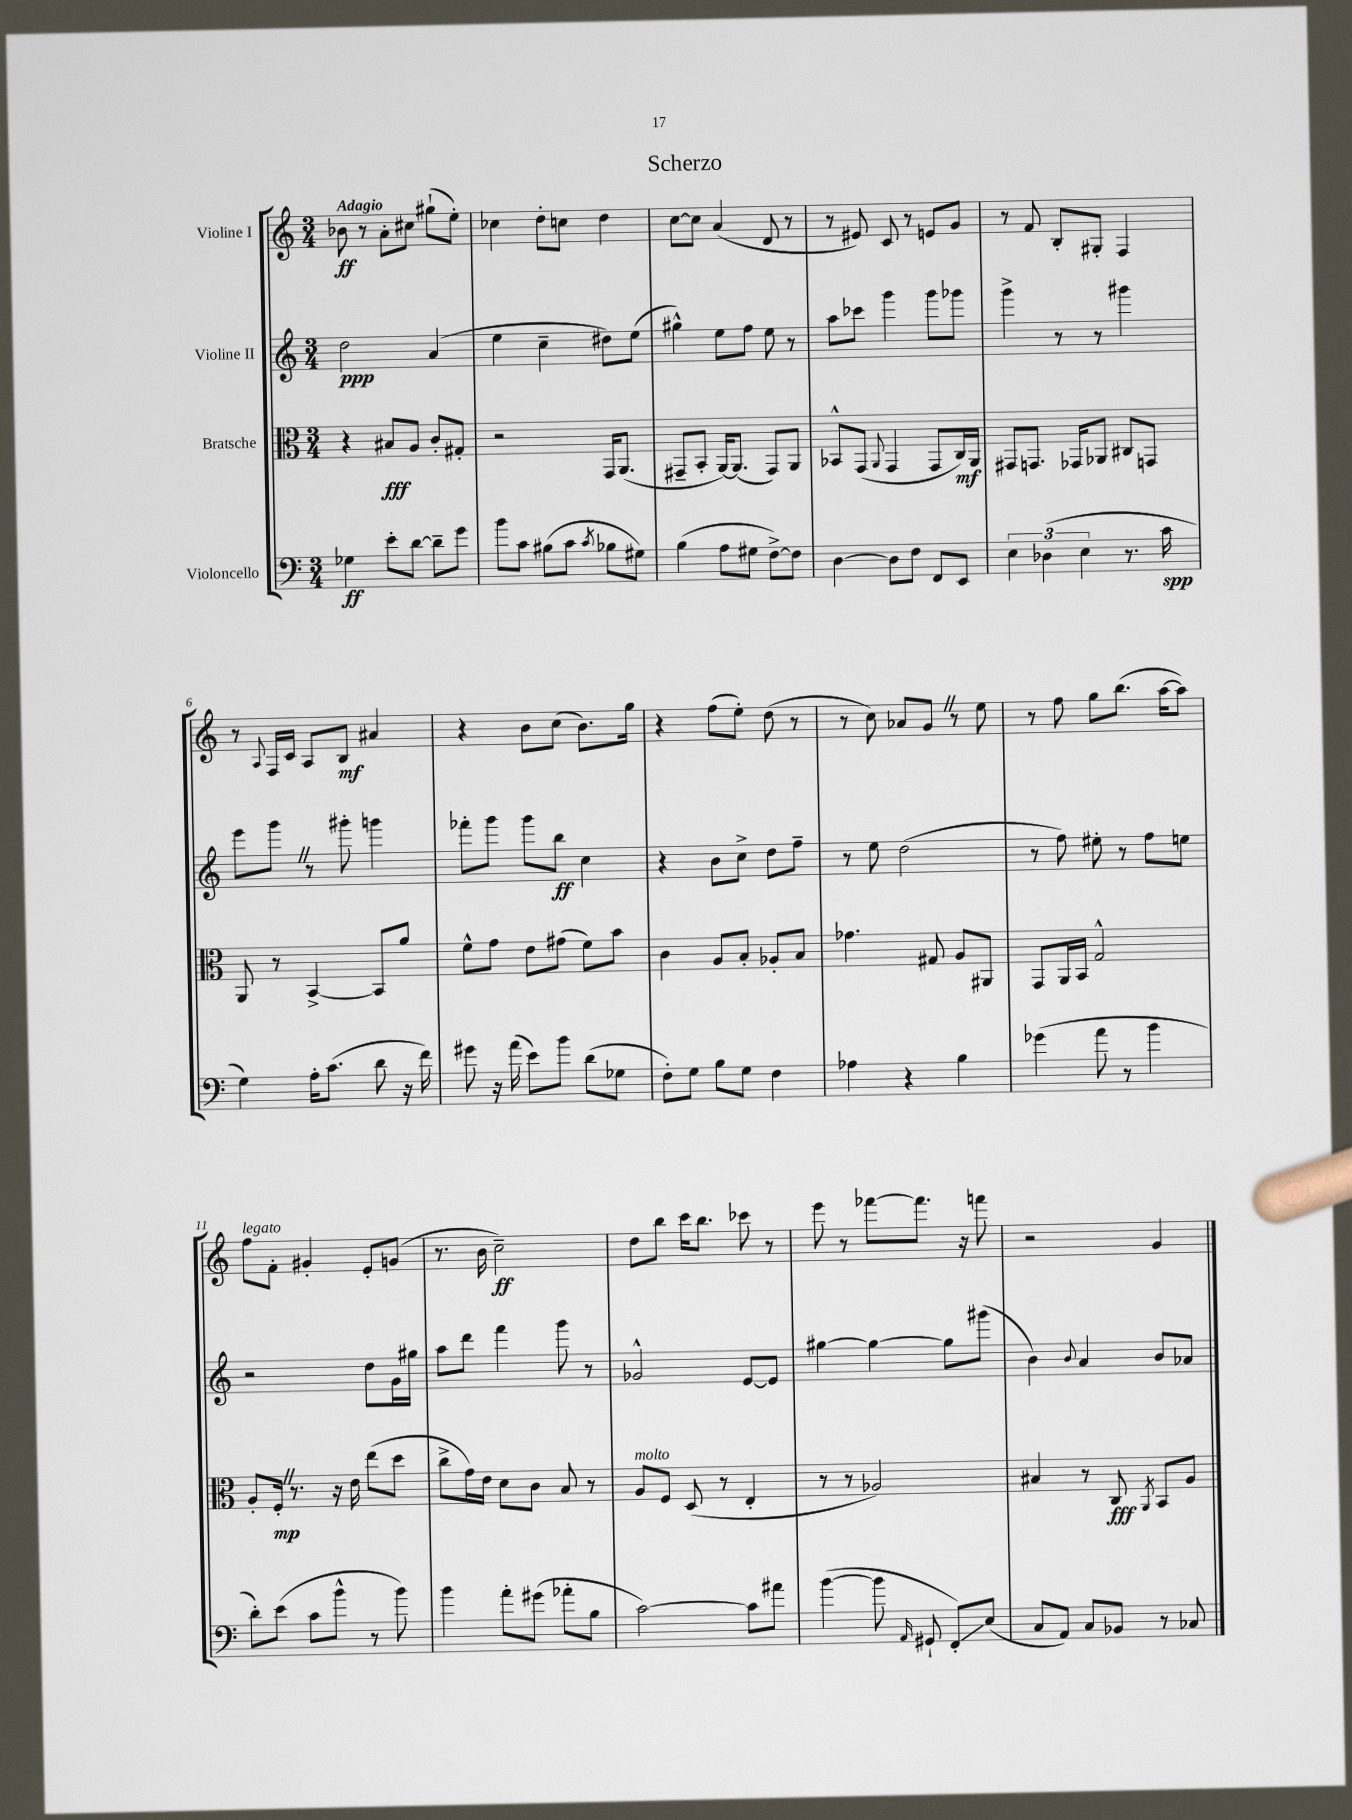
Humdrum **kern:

**kern	**kern	**kern	**kern
*staff4	*staff3	*staff2	*staff1
*clefF4	*clefC3	*clefG2	*clefG2
*k[]	*k[]	*k[]	*k[]
*M3/4	*M3/4	*M3/4	*M3/4
4G-\	4r	2dd\	8b-\
.	.	.	8r
8e'\L	8B#/L	.	8a'\L
[8d\J	8A/J	.	8cc#\J
8d~\]L	8c'/L	(4a/	(8gg#`\L
8g\J	8G#'/J	.	8ee'\J)
=	=	=	=
8b\L	2r	4ee\	4cc-\
8c\J	.	.	.
(8B#\L	.	4cc~\	8dd'\L
8c\J	.	.	8cc\J
8qc/	.	.	.
8B-\L	16GG/LK	8dd#\L)	4dd\
.	(8.AA/J	.	.
8G#\J)	.	(8ee\J	.
=	=	=	=
(4B\	8GG#~/L	4gg#^^\)	[8cc\L
.	8BB'/J	.	8cc\]J
8A\L	[16AA/LK)	8ee\L	(4a/
.	(8.AA/]J	.	.
8G#\J	.	8ff\J	.
[8F^\L)	8GG#/L)	8ee\	8d/
8F\]J	8AA/J	8r	8r
=	=	=	=
[4D\	8BB-^^/L	8aa\L	8r
.	(8GG/J	8ccc-\J	8e#/)
.	8qqAA/	.	.
8D\]L	4GG/	4ggg\	8c/
8F\J	.	.	8r
8FF/L	8GG/L	8ggg\L	8e/L
8EE/J	16C/L)	8ggg-\J	8g/J
.	16AA/JJ	.	.
=	=	=	=
6E\	8GG#/L	4ggg^\	8r
.	8.GG/J	.	8f/
(6D-\	.	.	.
.	.	8r	8B'/L
.	16GG-/LK	.	.
6E\	.	.	.
.	8AA-/J	8r	8G#'/J
8.r	8C#/L	4ggg#\	4F/
.	8GG/J	.	.
16c\	.	.	.
=	=	=	=
4G\)	8AA/	8eee\L	8r
.	.	.	8qqA/
.	8r	8ggg\J	16F/LL
.	.	.	16c/JJ
16A'\LK	[4BB^/	8r	8A/L
(8.c\J	.	.	.
.	.	8ggg#'\	8B/J
8d\	8BB/]L	4ggg\	4a#/
16r	8a/J	.	.
16f\)	.	.	.
=	=	=	=
8g#\	8f^^\L	8fff-'\L	4r
16r	8g\J	8ggg\J	.
(16a\	.	.	.
8e\L)	8e\L	8ggg\L	8b\L
8b\J	(8g#\J	8bb\J	(8cc\J
(8d\L	8f\L)	4cc\	8.b\L)
8G-\J	8b\J	.	.
.	.	.	16gg\Jk
=	=	=	=
8F'\L)	4c\	4r	4r
8G\J	.	.	.
8B\L	8A/L	8b\L	(8ff\L
8G\J	8B'/J	8cc^\J	8ee'\J)
4F\	8A-'/L	8dd\L	(8dd\
.	8B/J	8ff~\J	8r
=	=	=	=
4A-\	4.g-\	8r	8r
.	.	8ee\	8cc\)
4r	.	(2dd\	8a-/L
.	8G#/	.	8g/J
4B\	8A/L	.	8r
.	8AA#/J	.	8ee\
=	=	=	=
(4g-\	8GG/L	8r	8r
.	16AA/L	8ff\)	8ff\
.	16BB/JJ	.	.
8a\	2G^^/	8ee#'\	8gg\L
8r	.	8r	(8.bb\J
4b\	.	8ff\L	.
.	.	.	[16aa\LK
.	.	8ee\J	8aa\]J)
=	=	=	=
8d'\L)	8A'/L	2r	8ff\L
(8e\J	16F'/Jk	.	8f'\J
.	8.r	.	.
8c\L	.	.	4g#'/
8b^^\J	16r	.	.
.	16e\	.	.
8r	(8ee\L	8dd\L	8e'/L
8b\)	8dd\J	16g\L	(8g/J
.	.	16gg#\JJ	.
=	=	=	=
4b\	8cc^\L	8aa\L	8.r
.	16g\L)	8ddd\J	.
.	16e\JJ	.	16b\
8a'\L	8d\L	4fff\	2cc~\)
(8g#\J	8c\J	.	.
8a-'\L	8B/	8ggg\	.
8B\J	8r	8r	.
=	=	=	=
[2c\)	8A/L	2g-^^/	8dd\L
.	8F/J	.	8bb\J
.	(8D/	.	16ccc\LK
.	.	.	8.bb\J
.	8r	.	.
8c\]L	4E'/	[8e/L	8ccc-\
8a#\J	.	8e/]J	8r
=	=	=	=
([4b\	8r	[4gg#\	8eee\
.	8r	.	8r
8b\]	2A-/)	4gg#\_	[8fff-\L
16qqAA/	.	.	.
8GG#`/	.	.	8.fff-\]J
8FF'/L)	.	8gg#\]L	.
.	.	.	16r
(8E/J	.	(8ggg#\J	8fff\
=	=	=	=
8C/L	4B#/	4b\)	2r
8AA/J)	.	.	.
.	.	8qqb/	.
8C/L	8r	4a/	.
8BB-/J	8C/	.	.
.	8qAA/	.	.
8r	8BB/L	8b/L	4g/
8C-/	8A/J	8a-/J	.
==	==	==	==
*-	*-	*-	*-
